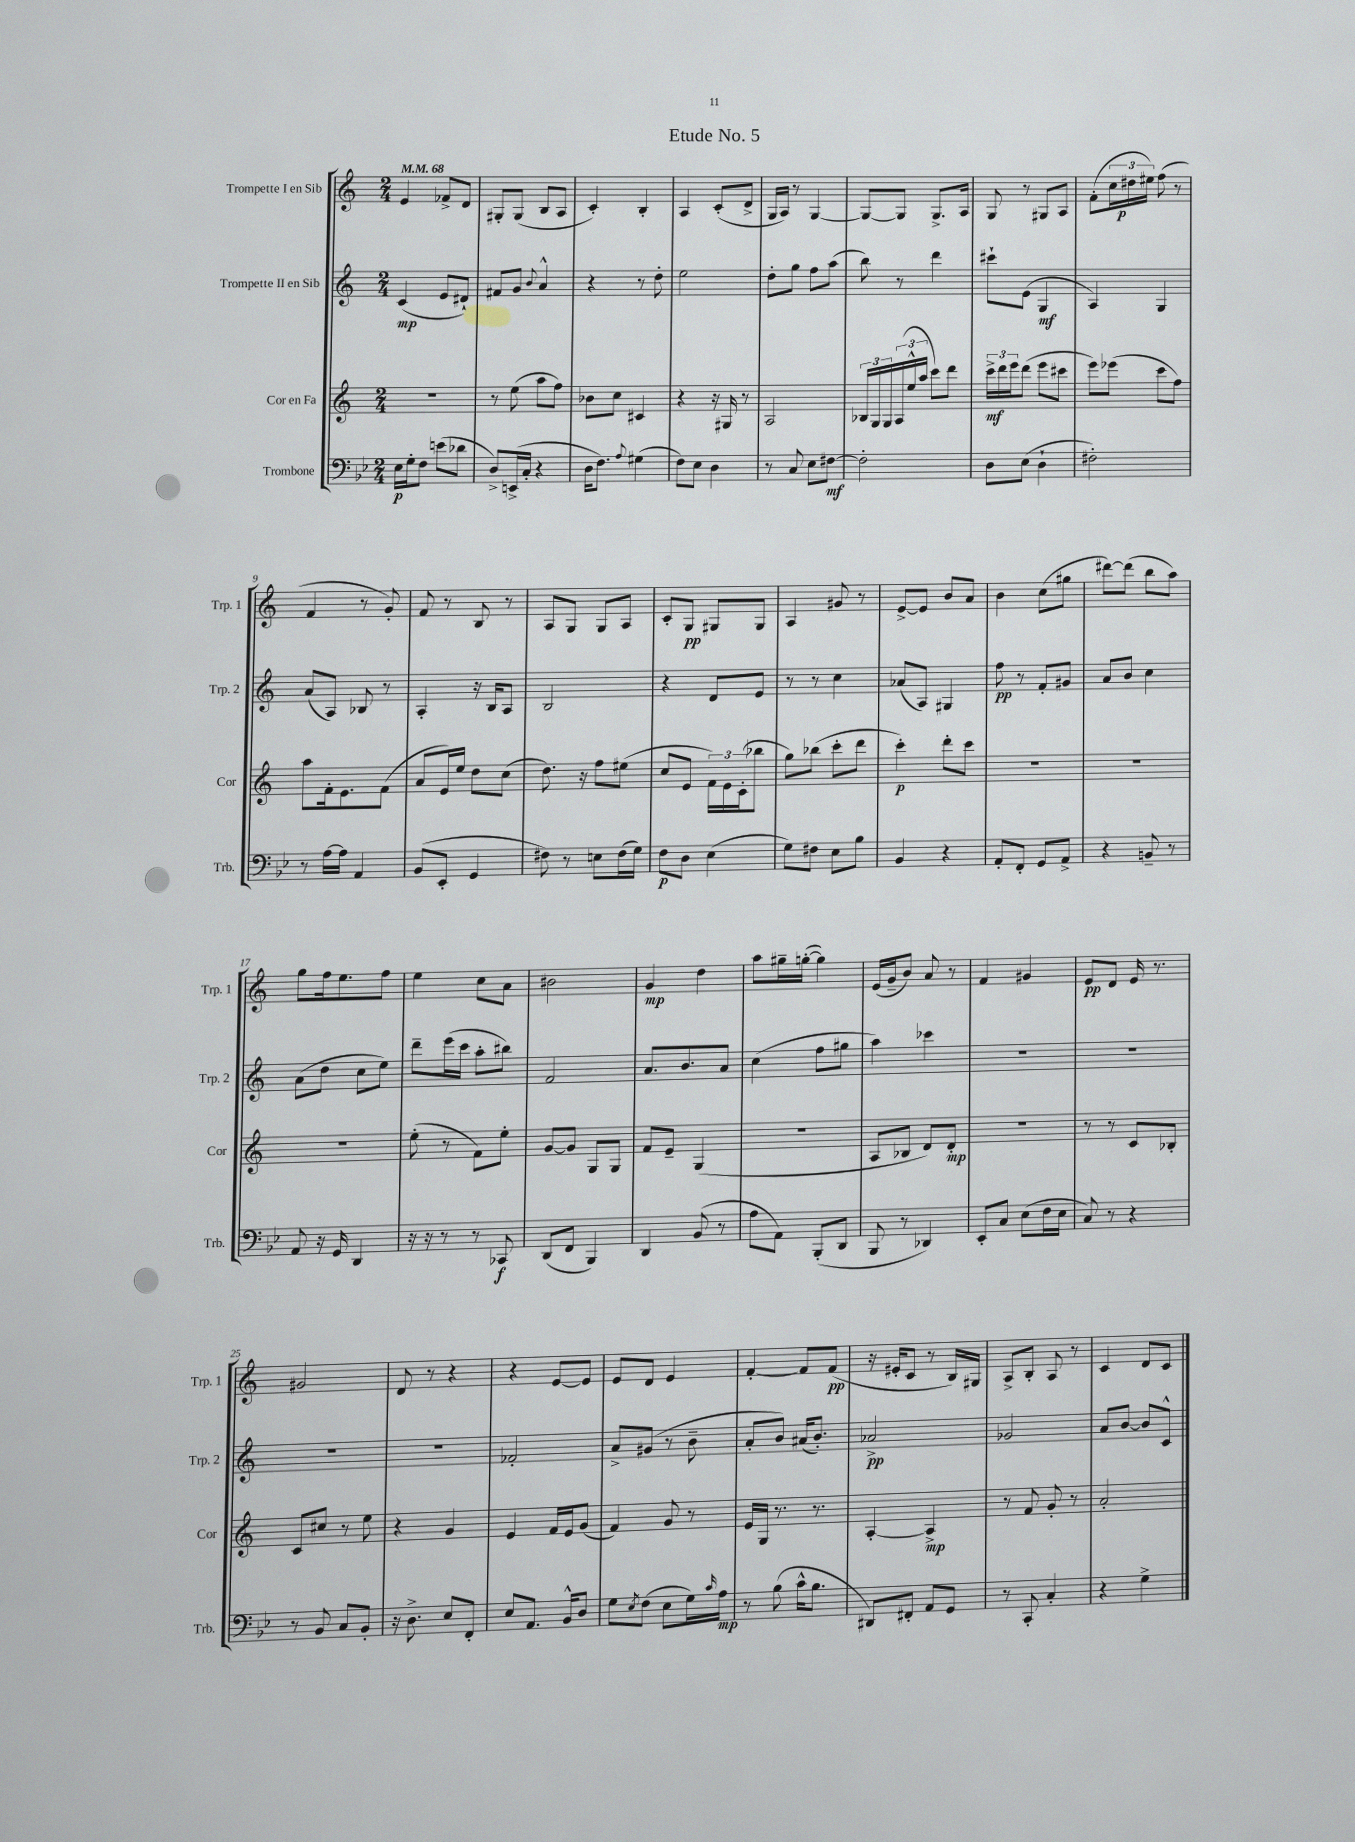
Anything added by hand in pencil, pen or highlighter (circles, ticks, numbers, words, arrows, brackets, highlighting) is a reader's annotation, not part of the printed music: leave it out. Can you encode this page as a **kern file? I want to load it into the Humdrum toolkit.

**kern	**kern	**kern	**kern
*staff4	*staff3	*staff2	*staff1
*clefF4	*clefG2	*clefG2	*clefG2
*k[b-e-]	*k[]	*k[]	*k[]
*M2/4	*M2/4	*M2/4	*M2/4
*MM68	*MM68	*MM68	*MM68
16E-	2r	(4c	4e
16G'	.	.	.
8F	.	.	.
(8e	.	8e	8f-^
8d-	.	8d#`)	8d
=	=	=	=
8D^)	8r	8f#	8G#'
(16EE^	(8ee	8g	(8G#
16C'	.	.	.
.	.	8qqb	.
4r	8aa	4a^^	8B
.	8ff)	.	8A
=	=	=	=
16D	8b-	4r	4c')
8.F)	.	.	.
.	8cc	.	.
8qqA	.	.	.
(4G#	4c#	8r	4B'
.	.	8dd'	.
=	=	=	=
8F)	4r	2ee	4A
8E-	.	.	.
4D	16r	.	(8c'
.	16G#	.	.
.	8r	.	8d^
=	=	=	=
8r	2A	8dd'	16G
.	.	.	16A)
8C	.	8gg	8r
8E-	.	8ff	[4G
[8F#	.	(8aa	.
=	=	=	=
2F#']	24B-	8bb)	8G_
.	24G	.	.
.	24G	.	.
.	(24A	8r	8G]
.	24ee^^	.	.
.	24aa	.	.
.	8ccc)	4ddd	8.G^
.	8ddd	.	.
.	.	.	16A
=	=	=	=
8D	24ccc^	8ccc#`	8G
.	24ddd	.	.
.	24eee	.	.
(8E-	(8ddd	(8e	8r
4D`	8eee	4G	8G#
.	8ccc#	.	8A
=	=	=	=
2F#')	8eee)	4A)	(8f'
.	(8eee-	.	24cc
.	.	.	24dd#
.	.	.	24ee#)
.	8ccc	4G	(8ff
.	8ff)	.	8r
=	=	=	=
8r	8aa	(8a	4f
[16A	16f'	8A)	.
16A]	8.e	.	.
4AA	.	8B-	8r
.	(8f	8r	8g')
=	=	=	=
(8BB-	8a	4A'	8f
8EE-'	16e)	.	8r
.	16ee	.	.
4GG	8dd	16r	8B
.	.	16B	.
.	(8cc	8A	8r
=	=	=	=
8F#)	8.dd)	2B	8A
8r	.	.	8G
.	16r	.	.
8E	8ff	.	8G
(16F#	(8ee#	.	8A
16G)	.	.	.
=	=	=	=
8F	8cc	4r	8c'
8D	8e	.	8G
(4E-	24f)	8d	8G#
.	24e	.	.
.	(24c'	.	.
.	8bb-	8e	8G#
=	=	=	=
8G)	8gg)	8r	4A
8F#	(8bb-	8r	.
8E-	8ccc'	4cc	8g#
8B-	8ddd	.	8r
=	=	=	=
4BB-	4ccc')	(8a-	[8e^
.	.	8A)	8e]
4r	8ddd'	4G#	8b
.	8ccc	.	8a
=	=	=	=
8AA'	2r	8ff	4b
8FF'	.	8r	.
8GG	.	8f'	(8cc
8AA^	.	8g#	8gg#
=	=	=	=
4r	2r	8a	[8ddd#)
.	.	8b	(8ddd#]
8BB~	.	4cc	8bb
8r	.	.	8aa)
=	=	=	=
8AA	2r	(8a	8gg
16r	.	8dd	16ff
16GG	.	.	8.ee
4DD	.	8cc	.
.	.	8ee)	8ff
=	=	=	=
16r	(8ee'	8ddd~	4ee
16r	.	.	.
8r	8r	(16eee	.
.	.	16ccc	.
8r	8f)	8aa'	8cc
8CC-	8ee'	8bb#)	8a
=	=	=	=
(8DD	[8g	2f	2b#
8FF	8g]	.	.
4BBB-)	8G	.	.
.	8G	.	.
=	=	=	=
4DD	8f	8.a	4g
.	8e~	.	.
.	.	8.b	.
(8BB-	(4G	.	4dd
8r	.	8a	.
=	=	=	=
8A	2r	(4cc	8aa
8AA)	.	.	16gg#~
.	.	.	([16gg'
(8BBB-'	.	8ff	4gg])
8DD	.	8gg#	.
=	=	=	=
8BBB-	8A	4aa)	(16e
.	.	.	16g~
8r	8B-	.	8b)
4DD-)	8d)	4ccc-	8a
.	8d'	.	8r
=	=	=	=
8EE-'	2r	2r	4f
8C	.	.	.
(8E-	.	.	4g#
16F	.	.	.
16E-	.	.	.
=	=	=	=
8C)	8r	2r	8e
8r	8r	.	8d
4r	8c	.	16e
.	.	.	8.r
.	8B-'	.	.
=	=	=	=
8r	8c	2r	2g#
8BB-	8cc#	.	.
8C	8r	.	.
8BB-'	8ee	.	.
=	=	=	=
16r	4r	2r	8d
8.D^	.	.	.
.	.	.	8r
8E-	4g	.	4r
8FF'	.	.	.
=	=	=	=
8E-	4e	2f-'	4r
8.AA	.	.	.
.	16f	.	[8e
16BB-^^	16e	.	.
8D	(8g	.	8e]
=	=	=	=
8G	4f)	8a^	8e
8qE-	.	.	.
(8F	.	(8g#	8d
8E-	8g	8r	4e
16G)	8r	8b~	.
16qqc	.	.	.
16A	.	.	.
=	=	=	=
8r	16e	8a'	[4f'
.	16G	.	.
(8B-	8.r	8b)	.
16c^^	.	(16a#	8f]
8.B-	8.r	8.b')	.
.	.	.	(8f
=	=	=	=
8DD#)	[4A'	2a-^	16r
.	.	.	16e#'
8FF#'	.	.	8c
8AA	4A^]	.	8r
8GG	.	.	16B)
.	.	.	16G#
=	=	=	=
8r	8r	2g-	8A^
8CC'	8f	.	8B'
4C'	8g'	.	8A
.	8r	.	8r
=	=	=	=
4r	2a'	8a	4c
.	.	[8b	.
4G^	.	8b]	8d
.	.	8c^^	8c
==	==	==	==
*-	*-	*-	*-
